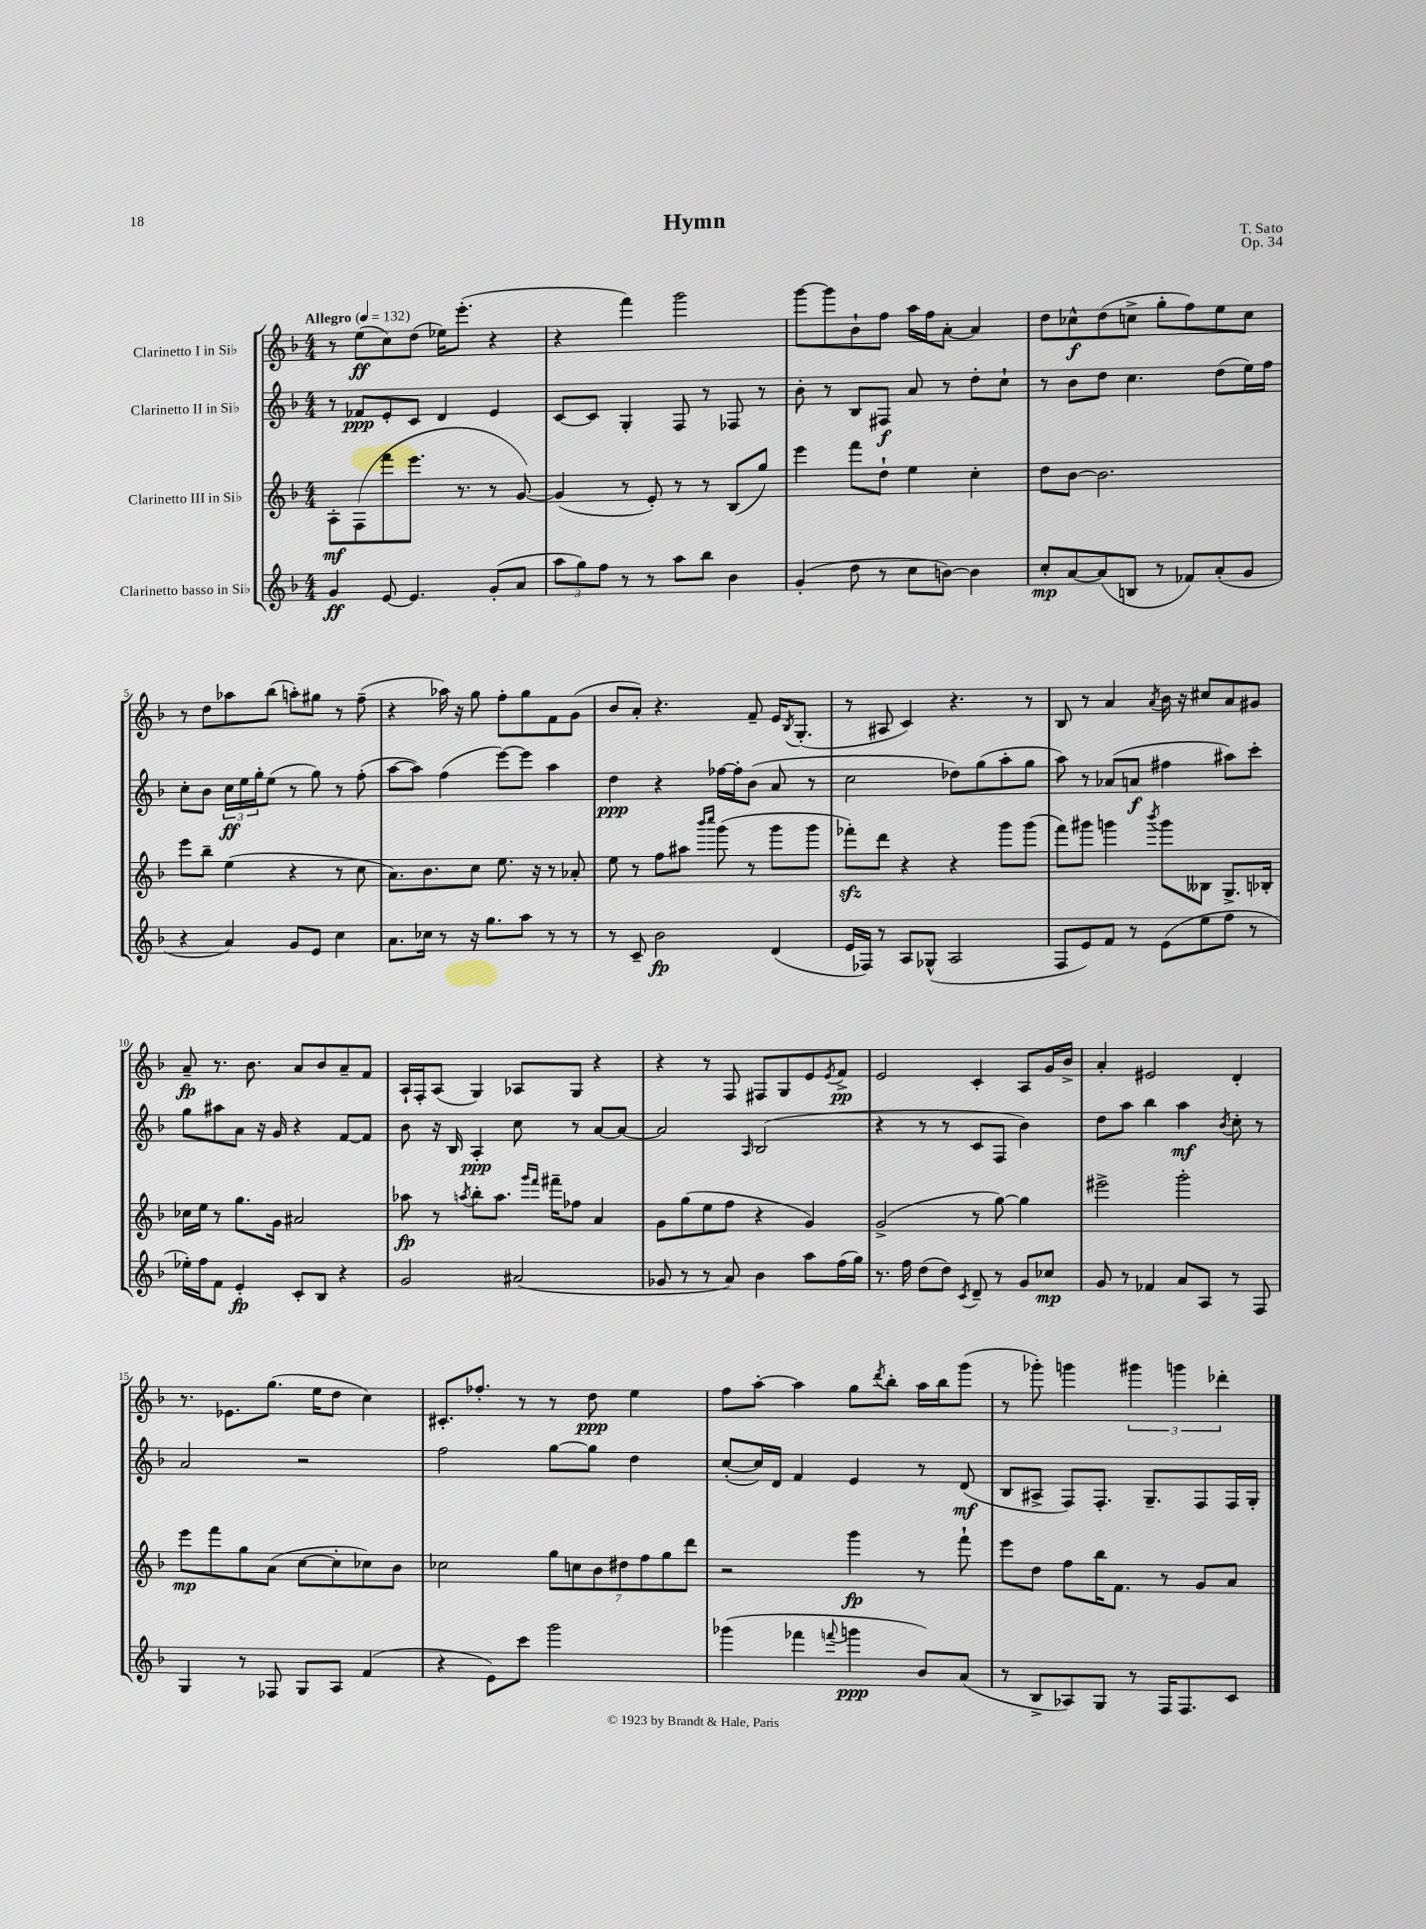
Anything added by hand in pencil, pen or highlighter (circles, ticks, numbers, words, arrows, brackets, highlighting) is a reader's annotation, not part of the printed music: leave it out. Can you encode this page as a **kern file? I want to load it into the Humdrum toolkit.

**kern	**kern	**kern	**kern
*staff4	*staff3	*staff2	*staff1
*clefG2	*clefG2	*clefG2	*clefG2
*k[b-]	*k[b-]	*k[b-]	*k[b-]
*M4/4	*M4/4	*M4/4	*M4/4
*MM132	*MM132	*MM132	*MM132
4g	8A'	8r	8r
.	(8F	8f-	(8ee
[8e	8fff	8e'	8cc)
4.e]	8.eee	8c	(8dd
.	.	4d	16ee-)
.	8.r	.	(8.eee'
(8g'	8r	4e	4r
8a	[8g)	.	.
=	=	=	=
12aa	(4g]	[8c	4r
12gg)	.	.	.
.	.	8c]	.
12ff	.	.	.
8r	8r	4G'	4fff)
8r	8e')	.	.
8aa	8r	8F	2ggg
8bb-	8r	8r	.
4b-	(8B-	8F-	.
.	8gg)	8r	.
=	=	=	=
(4g'	4eee	8b-'	[8ggg
.	.	8r	8ggg]
8dd	8fff	8B-	8b-`
8r	8dd`	8F#	8ff
8cc	4ee	8a	16aa
.	.	.	16ff
[8b)	.	8r	[8a'
4b]	4cc'	8dd'	4a]
.	.	8cc`	.
=	=	=	=
8cc'	8dd	8r	8dd
[8a	[8b-	8b-	8cc-^^
(8a]	2.b-]	8dd	(8dd
8B	.	4.cc	8cc^
8r	.	.	8gg'
8f-)	.	.	8ff)
(8a'	.	(8dd	8ee
8g	.	16ee)	8cc
.	.	16ff	.
=	=	=	=
4r	8eee	8cc'	8r
.	8bb-~	8b-	8dd
4a)	(4ee	24cc	8aa-
.	.	24ee	.
.	.	24gg'	.
.	.	(8ee	(8bb-
8g	4r	8r	8aa')
8e	.	8gg)	8gg#
4cc	8r	8r	8r
.	8cc	(8ff'	(8ff~
=	=	=	=
8.a	8.a)	[8aa	4r
.	.	8aa])	.
16cc-	8.b-	.	.
8r	.	(4ff	16aa-)
.	.	.	16r
16r	8cc	.	8gg
8.gg	.	.	.
.	8.ee	[8eee)	8ff'
8aa	.	8eee]	8gg
.	16r	.	.
8r	8r	4aa	8f
8r	8a-'	.	(8g
=	=	=	=
8r	8ee	4dd	8b-
8c~	8r	.	8a')
2b-	8ff	4r	4.r
.	8aa#	.	.
.	16qqbbb-	.	.
.	16qqcccc	.	.
.	(8ggg	[16ff-	.
.	.	16ff-']	.
.	8r	(8b-	8f~
(4d	8ggg	8a	16e
.	.	.	8qB-
.	.	.	(8.G'
.	8ggg	8r	.
=	=	=	=
16e	8fff-')	2cc	8r
16F-)	.	.	.
8r	8ddd	.	8A#
8A	4r	.	4c)
(8G-^^	.	.	.
2A	4r	8dd-)	4.r
.	.	(8gg	.
.	8ggg	8aa'	.
.	(8ggg	8gg	8r
=	=	=	=
8F	8fff)	8aa)	8B-
8e)	8ggg#	8r	8r
8f	4ggg	(8a-	4a
8r	.	8a	.
.	8qbbb-	.	8qa
(8e	8ggg	4ff#	16b-
.	.	.	16r
8ee	8B--	.	8cc#
8ff	8.G^	8aa#)	8a
8r	.	8ccc'	8g#
.	16B-'	.	.
=	=	=	=
16ee-')	16cc-	8gg	8a~
16ff	16ee	.	.
8f	8r	8aa#	8.r
4e'	8.gg	8a	.
.	.	.	8.b-
.	.	16r	.
.	16g	16g	.
8c'	2a#	4r	8a
8B-	.	.	8b-
4r	.	[8f	8a~
.	.	8f]	8f
=	=	=	=
2g	8aa-	8b-	16A`
.	.	.	16F'
.	8r	16r	(8A
.	.	16B-	.
.	8qaa	.	.
.	8bb-'	4A'	4G)
.	8.aa	.	.
(2a#	.	8cc	8A-
.	16qqggg	.	.
.	16qqfff	.	.
.	16fff#~	.	.
.	8ff-	8r	8G
.	4a	[8a	4r
.	.	8a_	.
=	=	=	=
8g-	8g	2a]	4r
8r	(8gg	.	.
8r	8ee	.	8r
8a)	8ff	.	8F
.	.	16qqA	.
4b-	4r	(2B-	8F#
.	.	.	8G
8aa	4g)	.	8e
.	.	.	8qe
(16ff	.	.	8f^
16gg)	.	.	.
=	=	=	=
8.r	(2g^	4r	2e
16ff	.	.	.
(8dd	.	8r	.
8dd)	.	8r	.
8qc	.	.	.
8d~	8r	8c	4c'
8r	[8gg)	8F	.
8g	4gg]	4b-)	8A
8cc-	.	.	16g
.	.	.	16b-^
=	=	=	=
8g	2eee#^	8dd	4a'
8r	.	8aa	.
4f-	.	4bb-	2e#
8a	2ggg'	4aa	.
8A	.	.	.
.	.	8qb-	.
8r	.	8cc'	4d'
8F	.	8r	.
=	=	=	=
4G	8eee	2a	8.r
.	8fff	.	.
.	.	.	8.e-
8r	8gg	.	.
8F-	(8a	.	(8.gg
8G	[8cc	2r	.
.	.	.	16ee
8A	8cc']	.	8dd
(4f	8cc-)	.	4cc)
.	8b-	.	.
=	=	=	=
4r	2cc-	2ff	8.c#'
.	.	.	8.ff-'
8e)	.	.	.
8ccc	.	.	8r
2ggg	14gg	[8gg	8r
.	14cc	.	.
.	.	8gg]	8dd
.	14b-	.	.
.	14dd#	.	.
.	.	4dd	4ee
.	14ff	.	.
.	14gg	.	.
.	14ddd	.	.
=	=	=	=
(4ggg-	2r	([8cc'	8ff
.	.	16cc])	[8aa'
.	.	16d	.
4fff-	.	4f	4aa]
8qqfff	.	.	.
4ggg	4ggg	4e	8gg
.	.	.	8qddd
.	.	.	8bb-'
8b-)	8r	8r	16aa
.	.	.	16bb-
(8a	8fff`	(8d	(8ggg
=	=	=	=
8r	8eee	8B-	8r
8B-^	8dd	8A#^	8ggg-')
8A-)	8ff	8F)	4ggg
8G	16bb-	8.F'	.
.	8.f	.	.
8r	.	.	6ggg#
.	.	8.G~	.
16F	8r	.	.
.	.	.	6ggg
8.F	.	.	.
.	8g	8F	.
.	.	.	6ddd-'
8c	8a	16F	.
.	.	16G'	.
==	==	==	==
*-	*-	*-	*-
